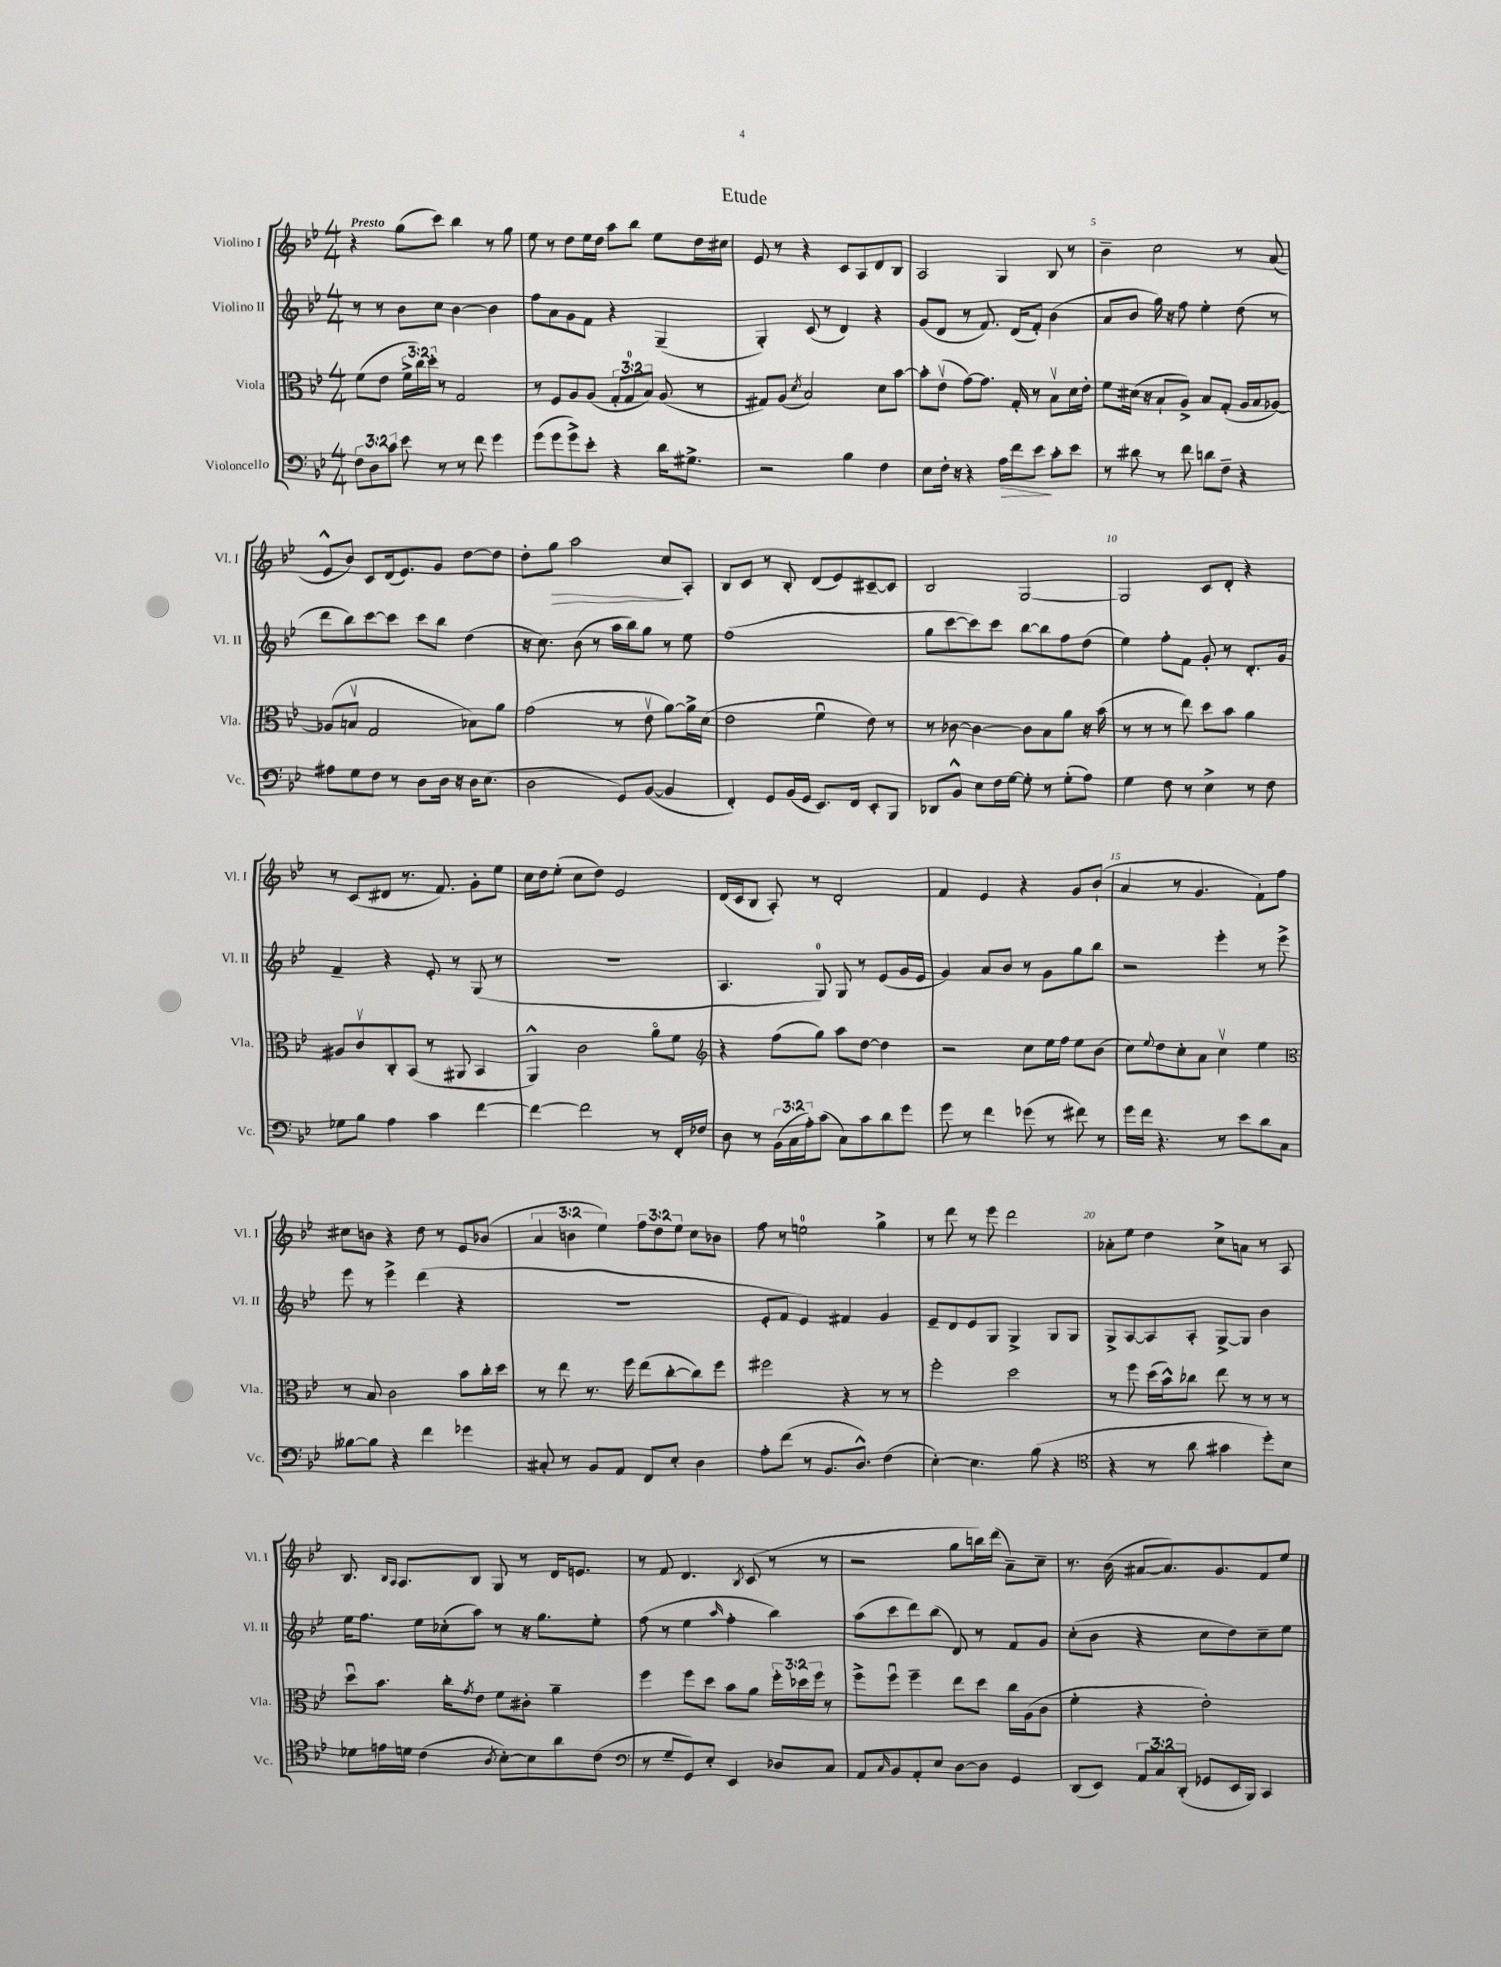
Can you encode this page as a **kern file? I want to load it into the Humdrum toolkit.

**kern	**dynam	**kern	**kern	**kern	**dynam
*part4	*part4	*part3	*part2	*part1	*part1
*staff4	*staff4	*staff3	*staff2	*staff1	*staff1
*I"Violoncello	*	*I"Viola	*I"Violino II	*I"Violino I	*
*I'Vc.	*	*I'Vla.	*I'Vl. II	*I'Vl. I	*
*clefF4	*	*clefC3	*clefG2	*clefG2	*
*k[b-e-]	*	*k[b-e-]	*k[b-e-]	*k[b-e-]	*
*M4/4	*	*M4/4	*M4/4	*M4/4	*
=1	=1	=1	=1	=1	=1
!	!	!	!	!LO:TX:a:B:t=Presto	!
12F\L	.	(8f\L	8r	4r	.
12D\	.	.	.	.	.
.	.	8e-\J	8r	.	.
12c\J	.	.	.	.	.
8e-\	.	24f^\LL	8b-\L	(8gg\L	.
.	.	24cc\)	.	.	.
.	.	24dd'\JJ	.	.	.
8r	.	8r	8cc\J	8ccc\J)	.
8r	.	2G/	[4b-\	4bb-\	.
8f\	.	.	.	.	.
4g\	.	.	4b-\]	8r	.
.	.	.	.	8gg\	.
=2	=2	=2	=2	=2	=2
(8g\L	.	8r	8ff\L	8ee-\	.
8g\	.	8F/L	8a\	8r	.
8g^\)	.	8A/	8g\	8dd\L	.
8e-'\J	.	(8A/J	8f\J	16ee-\L	.
.	.	.	.	16dd\JJ	.
4r	.	12G'/L	4r	8aa\L	.
.	.	12G/	.	.	.
.	.	.	.	8bb-\J	.
.	.	12B-/J)	.	.	.
16d\KL	.	(8A/	(4G~/	8ee-\L	.
8.G#X^\J	.	.	.	.	.
.	.	8r	.	16dd\L	.
.	.	.	.	16cc#X\JJ	.
=3	=3	=3	=3	=3	=3
2r	.	8G#X/L)	4G'/)	8e-/	.
.	.	(8A/J	.	8r	.
.	.	8qd/	.	.	.
.	.	2B-/)	(8c/	4r	.
.	.	.	8r	.	.
4B-\	.	.	4d/)	8c/L	.
.	.	.	.	8A/	.
4F\	.	8d\L	4r	8d/	.
.	.	[8b-\J	.	8B-/J	.
=4	=4	=4	=4	=4	=4
8E-\L	.	8b-'\L]	(8g/L	2A/	.
16F'\Jk	.	(8e-v\J	8d/J	.	.
16r	.	.	.	.	.
4r	.	[8g\L)	8r	.	.
.	.	8.g\J]	8.f/)	.	.
!	!LO:HP:b	!	!	!	!
16A\LL	>	.	.	4G/	.
16f\J	.	16G'/	(16d/KL	.	.
8e-\J	.	8r	8f'/J)	.	.
8c'\L	]	8B-v\L	(4b-\	8B-/	.
8e-\J	.	16d\L	.	8r	.
.	.	16e-'\JJ	.	.	.
=5	=5	=5	=5	=5	=5
8r	.	8f\L	8a/L	4b-~\	.
8d#X\	.	(16d#X\Jk	8b-/J	.	.
.	.	16r	.	.	.
8r	.	8B-`/L	16gg\)	2cc\	.
.	.	.	16r	.	.
8f\	.	8A^/J)	8ff\	.	.
8dn\L	.	8B-/L	4ee-'\	.	.
8F~\J	.	(8G'/J	.	.	.
4r	.	16A/LL	(8dd\	8r	.
.	.	16B-/J	.	.	.
.	.	[8A-X/J)	8r	(8a/	.
!!LO:LB:g=z
=6	=6	=6	=6	=6	=6
8A#X\L	.	(8A-X/L]	8ddd\L	8e-^^/L	.
8G\	.	8Bnv/J	8bb-\)	8b-/J)	.
8F\J	.	2G/	[8ccc\	8c/L	.
8r	.	.	8ccc\J]	(16d/k	.
.	.	.	.	8.e-/)	.
8D\L	.	.	8ccc\L	.	.
16D\Jk	.	.	8bb-\J	8g/J	.
16r	.	.	.	.	.
16D\KL	.	8B-X\L)	(4dd\	[8dd\L	.
(8.E-\J	.	.	.	.	.
.	.	8a\J	.	8dd\J]	.
=7	=7	=7	=7	=7	=7
2D\	.	(2g\	16r	8dd'\L	.
.	.	.	8.cc\)	.	.
!	!	!	!	!	!LO:HP:b
.	.	.	.	8gg\J	>
.	.	.	(8b-\	2aa\	.
.	.	.	8r	.	.
8GG/L)	.	8r	16aa\LL	.	.
.	.	.	16bb-\J)	.	.
([8BB-/J	.	8e-v\	8gg\J	.	.
4BB-/]	.	[8a\L)	8r	8cc/L	.
.	.	16a^\L]	8ee-\	8A'/J	]
.	.	(16d\JJ	.	.	.
=8	=8	=8	=8	=8	=8
4FF'/)	.	2e-\	(1ff	8B-/L	.
.	.	.	.	8c/J	.
8GG/L	.	.	.	8r	.
(16BB-/L	.	.	.	8B-'/	.
16GG/JJ	.	.	.	.	.
8.EE-/L)	.	4fu\	.	(8d/L	.
.	.	.	.	8e-/)	.
16FF/Jk	.	.	.	.	.
8EE-'/L	.	8e-\)	.	[8c#X~/	.
8BBB-/J	.	8r	.	8c#/J]	.
=9	=9	=9	=9	=9	=9
8DD-X/L	.	8r	8gg\L	2B-/	.
8BB-^^/J	.	[8c-X\	[8ccc\	.	.
8E-\L	.	4c-\_	8ccc\])	.	.
16F\L	.	.	8ccc\J	.	.
[16G\JJ	.	.	.	.	.
8G'\]	.	8c-\L]	[8bb-\L	[2G/	.
8r	.	8B-\	8bb-\]	.	.
(8G'\L	.	8a\J	8ff\	.	.
8A\J)	.	16r	(8dd\J	.	.
.	.	(16b-\	.	.	.
=10	=10	=10	=10	=10	=10
4G\	.	8r	4ee-\)	2G/]	.
.	.	8r	.	.	.
8F\	.	8r	8ff'\L	.	.
8r	.	8ee-\)	8f\J	.	.
4E-^\	.	8dd\L	8g'/	8c/L	.
.	.	8b-\J	8r	8d'/J	.
8r	.	4a\	8.d'/L	4r	.
8F\	.	.	.	.	.
.	.	.	16g/Jk	.	.
!!LO:LB:g=z
=11	=11	=11	=11	=11	=11
8G-X\L	.	8A#X/L	4f~/	8r	.
8B-\J	.	8cv/	.	(8c/L	.
4A\	.	8C'/	4r	8d#X/J	.
.	.	(8BB-/J	.	8.r	.
4c\	.	8r	8e-'/	.	.
.	.	.	.	8.f/)	.
.	.	8AA#X/	8r	.	.
[4f\	.	4BB-/	(8G/	8g'\L	.
.	.	.	8r	8ee-\J	.
=12	=12	=12	=12	=12	=12
4f\_	.	4AA^^/)	1r	16cc\LL	.
.	.	.	.	16dd\J	.
.	.	.	.	(8ee-'\J	.
2f\]	.	2c\	.	8cc\L	.
.	.	.	.	8dd\J)	.
.	.	.	.	2e-/	.
8r	.	8a\L	.	.	.
16FF'/LL	.	8f\J	.	.	.
16F-X/JJ	.	.	.	.	.
=13	=13	=13	=13	=13	=13
*	*	*clefG2	*	*	*
8D\	.	4r	4.A/	(16d/LL	.
.	.	.	.	16c/J	.
8r	.	.	.	8B-/J	.
(24BB-\LL	.	(8ff\L	.	8A'/)	.
24C\	.	.	.	.	.
24A'\J)	.	.	.	.	.
(8c\J	.	8gg\J)	8G/)	8r	.
8C\L)	.	8aa\L	8G/	2d'/	.
8c\	.	[8dd\J	8r	.	.
8d\	.	4dd\]	(8e-/L	.	.
8g\J	.	.	16g/L	.	.
.	.	.	16e-/JJ	.	.
=14	=14	=14	=14	=14	=14
8g\	.	2r	4g/)	4f/	.
8r	.	.	.	.	.
4f\	.	.	8a/L	4e-/	.
.	.	.	8b-/J	.	.
(8g-X\	.	8cc\L	8r	4r	.
8r	.	16ee-\L	8g\L	.	.
.	.	16ff\JJ	.	.	.
8f#X\)	.	8ee-\L	8gg\	8g/L	.
8r	.	(8b-\J	8bb-\J	(8b-`/J	.
=15	=15	=15	=15	=15	=15
16g\LL	.	8cc\L)	2r	4a/	.
16f\JJ	.	.	.	.	.
.	.	8qqee-/	.	.	.
4.r	.	8dd\	.	.	.
.	.	8cc'\	.	8r	.
.	.	8a\J	.	4.g/	.
8r	.	4ccv\	4eee-'\	.	.
8e-\L	.	.	.	.	.
8d\	.	4ee-\	8r	8f`\L)	.
8C\J	.	.	8eee-^\	8ff\J	.
!!LO:LB:g=z
=16	=16	=16	=16	=16	=16
*	*	*clefC3	*	*	*
[8B--X\L	.	8r	8eee-\	8cc#X\L	.
8B--\J]	.	8B-/	8r	8bn\J	.
4r	.	2c\	4eee-^\	4r	.
4f\	.	.	(4ddd\	8dd\	.
.	.	.	.	8r	.
4g-X\	.	8b-\L	4r	8e-/L	.
.	.	16cc'\L	.	(8b-X/J	.
.	.	16dd\JJ	.	.	.
=17	=17	=17	=17	=17	=17
8C#X'/	.	8r	1r	6a/	.
8r	.	8ee-\	.	.	.
.	.	.	.	6bn\	.
8BB-/L	.	8.r	.	.	.
.	.	.	.	6ee-\)	.
8AA/J	.	.	.	.	.
.	.	16ff\	.	.	.
8FF/L	.	(8ee-\L	.	12ff\L	.
.	.	.	.	12dd\	.
8E-'/J	.	[8cc'\	.	.	.
.	.	.	.	12ee-\J	.
4D\	.	8cc\])	.	8cc\L	.
.	.	8ff\J	.	8b-X\J	.
=18	=18	=18	=18	=18	=18
8A'\L	.	2ff#X\	8e-'/L	8ff\	.
(8f\J	.	.	8f/J	8r	.
8r	.	.	4e-/)	2een\	.
8.BB-/L	.	.	.	.	.
.	.	4r	4f#X/	.	.
8.D^^/J)	.	.	.	.	.
(4F\	.	8r	4g/	4gg^\	.
.	.	8r	.	.	.
=19	=19	=19	=19	=19	=19
[4E-'\)	.	2ff'\	8e-~/L	8r	.
.	.	.	8d/	8ddd\	.
4.E-\]	.	.	8e-/	8r	.
.	.	.	8G/J	8eee-\	.
.	.	2dd\	4G^/	2ddd\	.
(8B-\	.	.	.	.	.
4r	.	.	8G/L	.	.
.	.	.	8G/J	.	.
=20	=20	=20	=20	=20	=20
*clefC4	*	*	*	*	*
4r	.	8r	8G^/L	8a-X'\L	.
.	.	8ff\	[8A/	8ee-\J	.
8r	.	(16dd\LL	8A/]	4dd\	.
.	.	16b-^^\J)	.	.	.
8a\	.	8cc-X\J	8A'/J	.	.
4g#X\	.	8ee-\	[8G^/L	8cc^\L	.
.	.	8r	8G/J]	8an\J	.
8dd'\L)	.	8r	4b-\	8r	.
8B-\J	.	8r	.	8A/	.
!!LO:LB:g=z
=21	=21	=21	=21	=21	=21
8d-X\L	.	8ddu\L	16ee-\KL	8.B-/	.
.	.	.	8.ff\J	.	.
16en\L	.	8.b-\J	.	.	.
.	.	.	.	16qqB-/LL	.
.	.	.	.	16qqA/JJ	.
16dn\JJ	.	.	.	8.A/L	.
(4c\	.	.	16ee-\LL	.	.
.	.	16cc'\KL	(16cc-X'\J	.	.
.	.	8qg/	.	.	.
.	.	8e-\J	8aa\J)	8B-/J	.
8qA/	.	.	.	.	.
[8B-'\L)	.	8f\L	8r	8G/	.
8B-\]	.	8c#X'\J	16r	8r	.
.	.	.	8.gg\L	.	.
8a\	.	4a~\	.	16d/KL	.
.	.	.	.	8.en/J	.
(8c\J	.	.	8ee-'\J	.	.
=22	=22	=22	=22	=22	=22
*clefF4	*	*	*	*	*
8r	.	4ff\	(8ff\	8r	.
8G~/L	.	.	8r	8f/	.
8GG/)	.	8ff\L	4ee-\	4.d/	.
8E-'/J	.	8dd\J	.	.	.
.	.	.	16qqaa/	.	.
4EE-/	.	8b-\L	4ff'\	.	.
.	.	.	.	8qB-/	.
.	.	8a\J	.	(8c/	.
8D-X/L	.	24ff'\LL	4bb-\)	8r	.
.	.	24dd-X\	.	.	.
.	.	24ff\JJ	.	.	.
8C/J	.	8r	.	8r	.
=23	=23	=23	=23	=23	=23
8AA/L	.	8ff^\L	(8aa\L	2r	.
16qqC/	.	.	.	.	.
8BB-/	.	8ffu\J	8ccc\	.	.
8AA'/	.	4ff~\	8ddd\)	.	.
8E-/J	.	.	(8bb-\J	.	.
[8D\L	.	8ee-\L	8d/)	8gg\L	.
8D\J]	.	8dd\J	8r	16bbn\L)	.
.	.	.	.	(16ddd\JJ	.
4GG/	.	16cc\LL	8f/L	8a~\L)	.
.	.	(16A\J	.	.	.
.	.	8c\J	8g/J	8cc~\J	.
=24	=24	=24	=24	=24	=24
(8DD/L	.	4f'\	(8cc'\L	8.r	.
8EE-/J)	.	.	8b-\J	.	.
.	.	.	.	(16b-\	.
12AA/L	.	4r	4r	[8a#X/L	.
12C/	.	.	.	.	.
.	.	.	.	8.a#/])	.
(12DD'/J	.	.	.	.	.
8GG-X/L	.	2e-'\)	8cc\L	.	.
.	.	.	.	8.g/	.
16EE-/L	.	.	8dd\)	.	.
16BBB-/JJ)	.	.	.	.	.
4CC/	.	.	8cc~\	8f/	.
.	.	.	8ee-\J	8ee-/J	.
==	==	==	==	==	==
*-	*-	*-	*-	*-	*-
